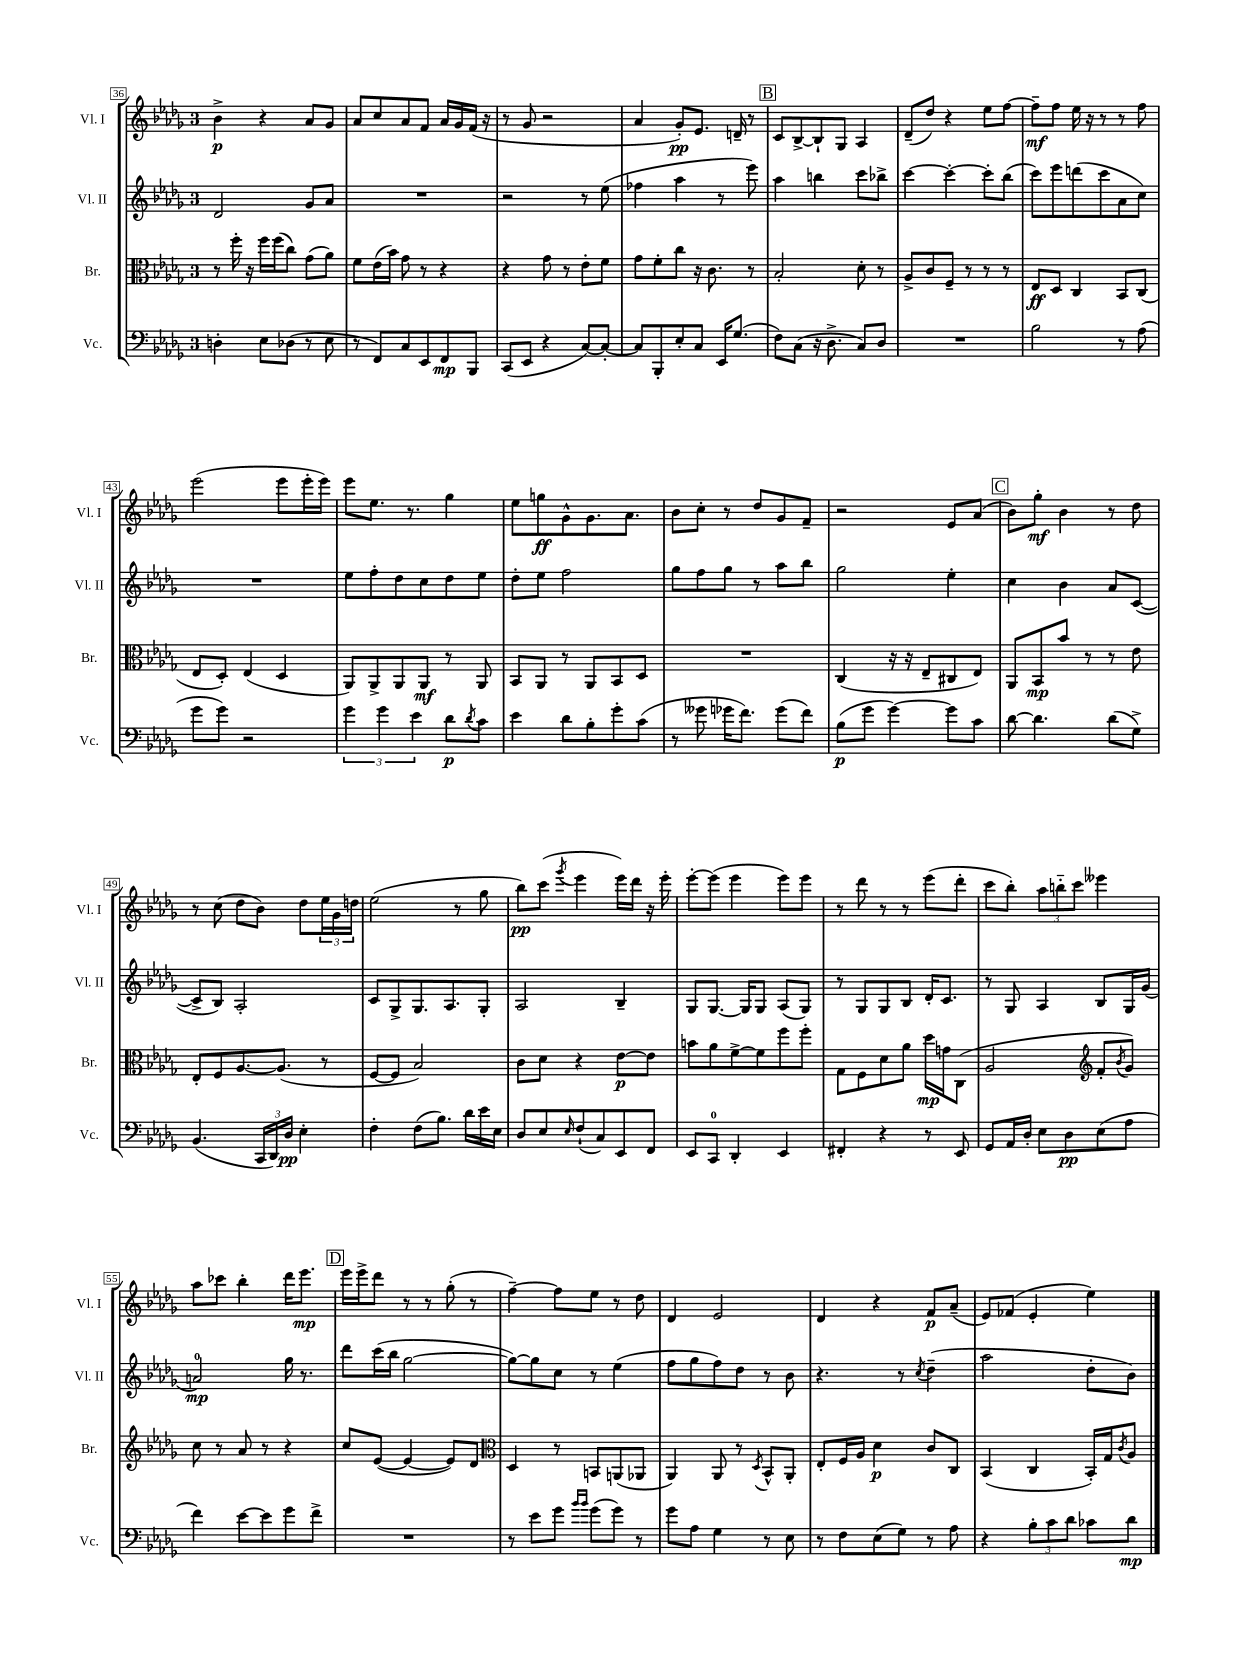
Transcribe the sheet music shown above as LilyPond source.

<<
\new StaffGroup <<
\new Staff = "s0" \with { instrumentName = "Vl. I" shortInstrumentName = "Vl. I" } {
    \clef treble \key des \major \once \override Staff.TimeSignature.style = #'single-digit \time 3/4
    bes'4->\p r4 aes'8 ges'8 |
    aes'8 c''8 aes'8 f'8 aes'16 ges'16 f'16( r16 |
    r8 ges'8 r2 |
    aes'4 ges'8-.\pp) ees'8. d'16-- r8 |
    \mark \markup { \box "B" } c'8 bes8~-> bes8-! ges8 aes4 |
    des'8--( des''8) r4 ees''8 f''8~ |
    f''8--\mf f''8 ees''16 r16 r8 r8 f''8 |
    ees'''2( ees'''8 ees'''16-. ees'''16) |
    ees'''8 ees''8. r8. ges''4 |
    ees''8 g''8\ff ges'8-^ ges'8. aes'8. |
    bes'8 c''8-. r8 des''8 ges'8 f'8-- |
    r2 ees'8 aes'8( |
    \mark \markup { \box "C" } bes'8) ges''8-.\mf bes'4 r8 des''8 |
    r8 c''8( des''8 bes'8) des''8 \tuplet 3/2 { ees''16 ges'16 d''16 } |
    ees''2( r8 ges''8 |
    bes''8\pp) c'''8( \acciaccatura { ges'''8 } ees'''4 ees'''16) des'''16 r16 ees'''16-. |
    ees'''8~-. ees'''8( ees'''4 ees'''8) ees'''8 |
    r8 des'''8 r8 r8 ees'''8( des'''8-. |
    c'''8 bes''8-.) \tuplet 3/2 { aes''8 b''8-_ c'''8 } eeses'''4 |
    aes''8 ces'''8 bes''4-. des'''16 ees'''8.\mp |
    \mark \markup { \box "D" } ees'''16 ees'''16-> des'''8 r8 r8 ges''8-.( r8 |
    f''4~--) f''8 ees''8 r8 des''8 |
    des'4 ees'2 |
    des'4 r4 f'8\p aes'8--( |
    ees'8) fes'8( ees'4-. ees''4) \bar "|." |
}
\new Staff = "s1" \with { instrumentName = "Vl. II" shortInstrumentName = "Vl. II" } {
    \clef treble \key des \major \once \override Staff.TimeSignature.style = #'single-digit \time 3/4
    des'2 ges'8 aes'8 |
    R2. |
    r2 r8 ees''8( |
    fes''4 aes''4 r8 ees'''8) |
    \mark \markup { \box "B" } aes''4 b''4 c'''8 bes''8-> |
    c'''4~ c'''4~-. c'''8-. bes''8( |
    c'''8) ees'''8 d'''8( c'''8 aes'8 c''8) |
    R2. |
    ees''8 f''8-. des''8 c''8 des''8 ees''8 |
    des''8-. ees''8 f''2 |
    ges''8 f''8 ges''8 r8 aes''8 bes''8 |
    ges''2 ees''4-. |
    \mark \markup { \box "C" } c''4 bes'4 aes'8 c'8~( |
    c'8-> bes8) aes2-. |
    c'8 ges8-> ges8. aes8. ges8-. |
    aes2 bes4-- |
    ges8 ges8.~ ges16 ges8 aes8( ges8) |
    r8 ges8 ges8 bes8 des'16-. c'8. |
    r8 ges8 aes4 bes8 ges16 ges'16( |
    a'2-0\mp) ges''16 r8. |
    \mark \markup { \box "D" } des'''8 c'''16( bes''16 ges''2~ |
    ges''8~) ges''8 c''8 r8 ees''4( |
    f''8 ges''8 f''8) des''8 r8 bes'8 |
    r4. r8 \acciaccatura { c''8 } des''4--( |
    aes''2 des''8-. bes'8) \bar "|." |
}
\new Staff = "s2" \with { instrumentName = "Br." shortInstrumentName = "Br." } {
    \clef alto \key des \major \once \override Staff.TimeSignature.style = #'single-digit \time 3/4
    r8 f''16-. r16 f''16 f''16( c''8) ges'8( aes'8) |
    f'8 ees'16( bes'16) ges'8 r8 r4 |
    r4 ges'8 r8 ees'8-. f'8 |
    ges'8 f'8-. c''8 r16 c'8. r8 |
    \mark \markup { \box "B" } bes2-. des'8-. r8 |
    aes8-> c'8 f8-- r8 r8 r8 |
    ees8\ff des8 c4 bes,8 c8( |
    ees8 des8-.) ees4( des4 |
    aes,8) aes,8-> aes,8 aes,8\mf r8 aes,8 |
    bes,8 aes,8 r8 aes,8 bes,8 des8 |
    R2. |
    c4( r16 r16 ees8-- cis8 ees8) |
    \mark \markup { \box "C" } aes,8 bes,8\mp bes'8 r8 r8 ees'8 |
    ees8-. f8 aes8.~ aes8.( r8 |
    f8~ f8 bes2) |
    c'8 des'8 r4 ees'8~\p ees'8 |
    b'8 aes'8 f'8~-> f'8 f''8 f''8-. |
    ges8 f8 des'8 aes'8 des''16\mp g'16 c8( |
    aes2 \clef treble f'8-. \acciaccatura { bes'8 } ges'8) |
    c''8 r8 aes'8 r8 r4 |
    \mark \markup { \box "D" } c''8 ees'8~( ees'4~ ees'8) des'8 |
    \clef alto des4 r8 b,8 a,8( aes,8 |
    aes,4) aes,8 r8 \acciaccatura { des8 } bes,8-^ aes,8-. |
    ees8-. f16 aes16 des'4\p c'8 c8 |
    bes,4( c4 bes,16-.) ges16 \acciaccatura { c'8 } aes8 \bar "|." |
}
\new Staff = "s3" \with { instrumentName = "Vc." shortInstrumentName = "Vc." } {
    \clef bass \key des \major \once \override Staff.TimeSignature.style = #'single-digit \time 3/4
    d4-. ees8 des8( r8 ees8 |
    r8 f,8) c8 ees,8 f,8\mp bes,,8 |
    c,8( ees,8 r4 c8~) c8~-. |
    c8 bes,,8-. ees8-. c8 ees,16 ges8.( |
    \mark \markup { \box "B" } f8) c8( r16 des8.-> c8) des8 |
    R2. |
    bes2 r8 aes8( |
    ges'8 ges'8) r2 |
    \tuplet 3/2 { ges'4 ges'4 ees'4 } des'8\p \acciaccatura { des'8 } c'8 |
    ees'4 des'8 bes8-. ges'8-. c'8( |
    r8 geses'8 ges'16 f'8.) ges'8( f'8) |
    bes8\p( ges'8 ges'4~) ges'8 c'8 |
    \mark \markup { \box "C" } des'8~ des'4. des'8( ges8->) |
    bes,4.( \tuplet 3/2 { c,16 des,16) des16\pp } ees4-. |
    f4-. f8( bes8.) des'16 ees'16 ees16 |
    des8 ees8 \grace { ees16 } f8-!( c8) ees,8 f,8 |
    ees,8 c,8-0 des,4-. ees,4 |
    fis,4-. r4 r8 ees,8 |
    ges,8 aes,16 des16-. ees8 des8\pp ees8( aes8 |
    f'4) ees'8~ ees'8 ges'8 f'8-> |
    \mark \markup { \box "D" } R2. |
    r8 ees'8 ges'8 \grace { bes'16 bes'16 } ges'8( ges'8) r8 |
    ges'8 aes8 ges4 r8 ees8 |
    r8 f8 ees8( ges8) r8 aes8 |
    r4 \tuplet 3/2 { bes8-. c'8 des'8 } ces'8 des'8\mp \bar "|." |
}
>>
>>
\layout { \context { \Score currentBarNumber = #36 \override BarNumber.stencil = #(make-stencil-boxer 0.1 0.3 ly:text-interface::print) } }
